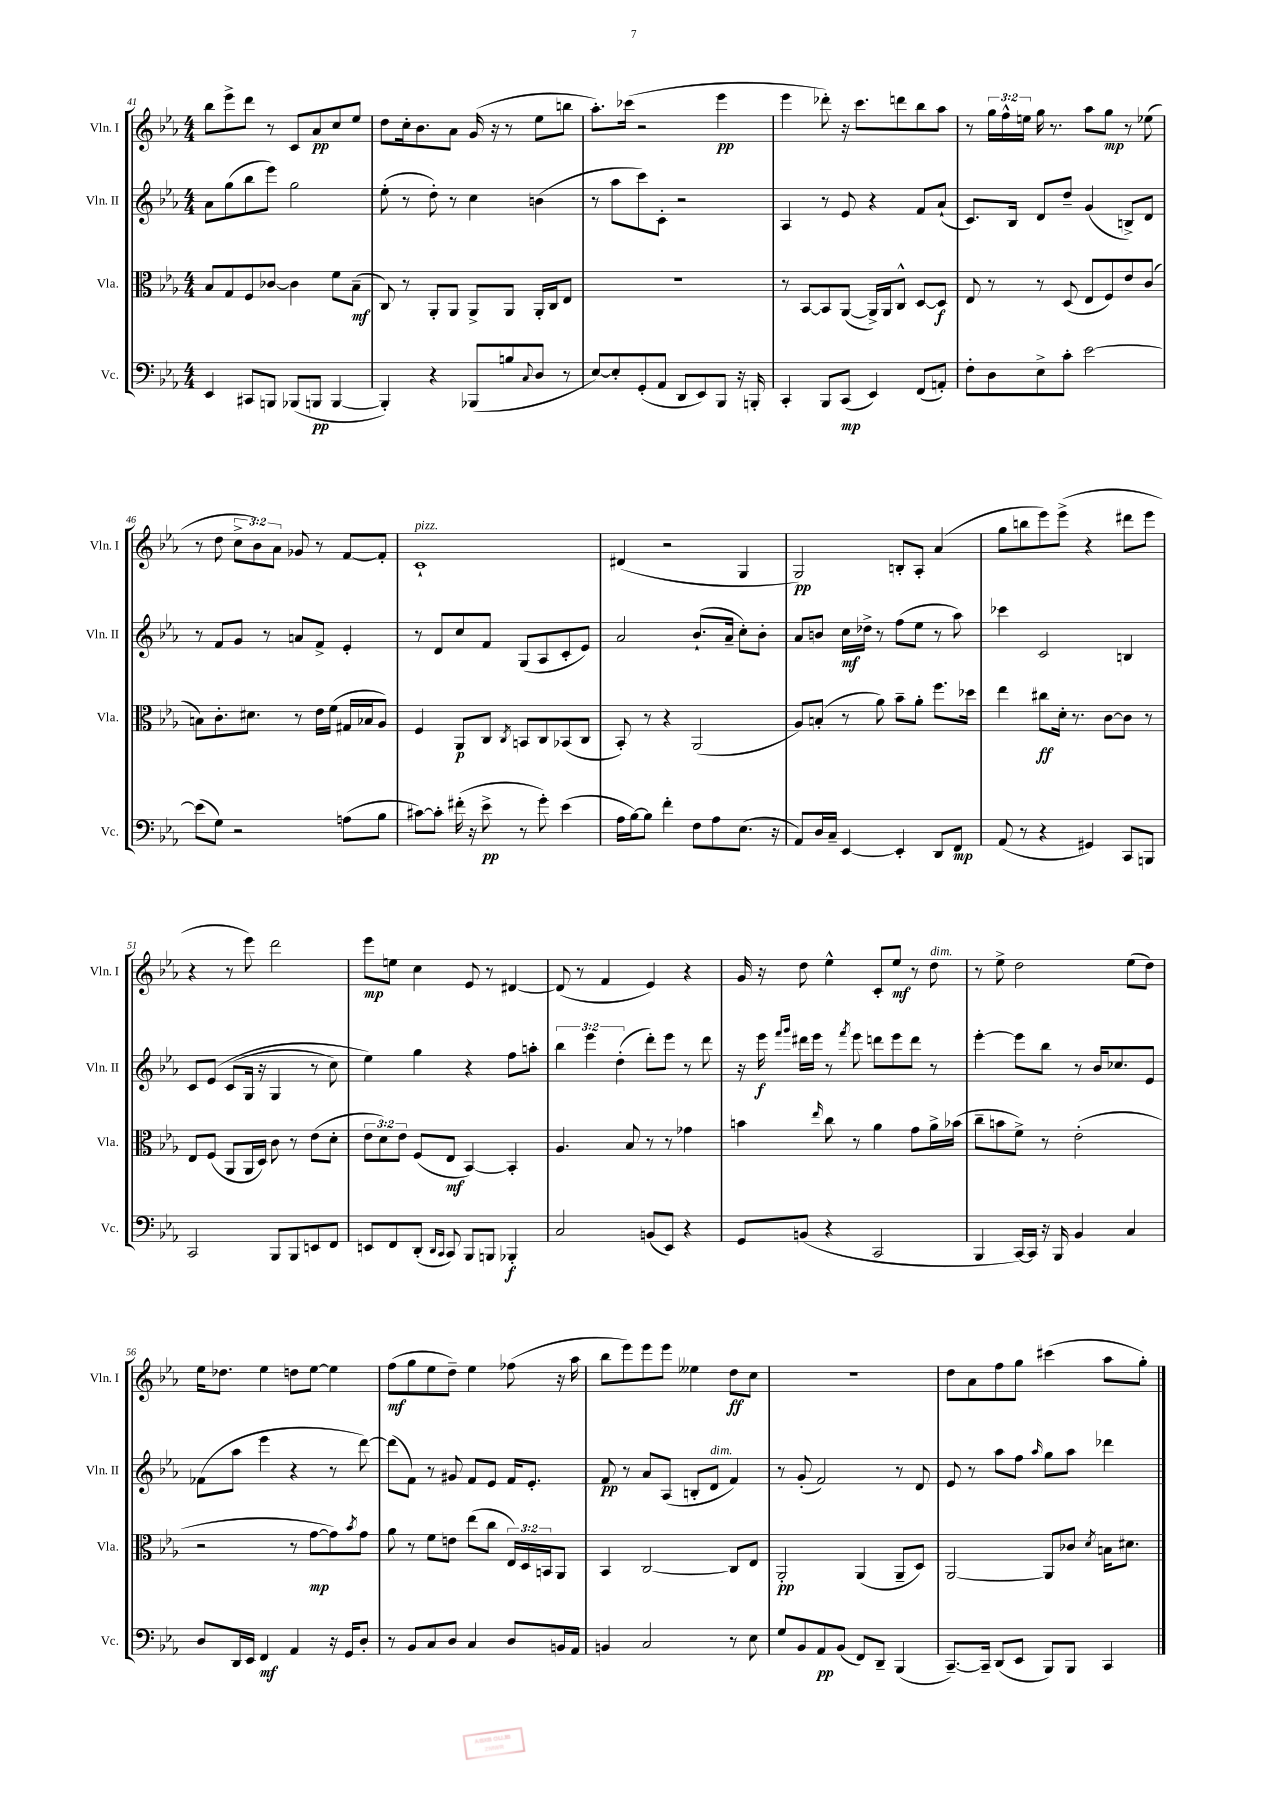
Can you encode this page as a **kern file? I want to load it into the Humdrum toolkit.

**kern	**dynam	**kern	**dynam	**kern	**dynam	**kern	**dynam
*part4	*part4	*part3	*part3	*part2	*part2	*part1	*part1
*staff4	*staff4	*staff3	*staff3	*staff2	*staff2	*staff1	*staff1
*I"Vc.	*	*I"Vla.	*	*I"Vln. II	*	*I"Vln. I	*
*I'Vc.	*	*I'Vla.	*	*I'Vln. II	*	*I'Vln. I	*
*clefF4	*	*clefC3	*	*clefG2	*	*clefG2	*
*k[b-e-a-]	*	*k[b-e-a-]	*	*k[b-e-a-]	*	*k[b-e-a-]	*
*M4/4	*	*M4/4	*	*M4/4	*	*M4/4	*
=41	=41	=41	=41	=41	=41	=41	=41
4EE-/	.	8B-/L	.	8a-\L	.	8bb-\L	.
.	.	8G/	.	(8gg\	.	8eee-^\	.
8CC#X/L	.	8F/	.	8bb-\	.	8ddd\J	.
8BBBn/J	.	[8c-X/J	.	8eee-\J)	.	8r	.
(8BBB-X/L	.	4c-\]	.	2gg\	.	8c/L	.
8BBBn/J	pp	.	.	.	.	8a-/	pp
[4BBB/	.	8f\L	.	.	.	8cc/	.
.	.	(8B-~\J	mf	.	.	8ee-/J	.
=42	=42	=42	=42	=42	=42	=42	=42
4BBB'/])	.	8C/)	.	(8ee-'\	.	8dd\L	.
.	.	8r	.	8r	.	16cc'\k	.
.	.	.	.	.	.	8.b-\	.
4r	.	8AA-'/L	.	8dd'\)	.	.	.
.	.	8AA-/J	.	8r	.	8a-\J	.
(8BBB-X/L	.	8AA-^/L	.	4cc\	.	(16g/	.
.	.	.	.	.	.	16r	.
8Bn/	.	8AA-/J	.	.	.	8r	.
8qqC/	.	.	.	.	.	.	.
8D/J	.	16AA-'/LL	.	(4bn\	.	8ee-\L	.
.	.	16C/J	.	.	.	.	.
8r	.	8E-/J	.	.	.	8bbn\J	.
=43	=43	=43	=43	=43	=43	=43	=43
[8E-/L)	.	1r	.	8r	.	8.aa-'\L)	.
8E-'/]	.	.	.	8aa-\L	.	.	.
.	.	.	.	.	.	(16ccc-X\Jk	.
(8GG'/	.	.	.	8ccc\)	.	2r	.
8AA-/J	.	.	.	8c'\J	.	.	.
8DD/L	.	.	.	2r	.	.	.
8EE-/)	.	.	.	.	.	.	.
8BBB-/J	.	.	.	.	.	4eee-\	pp
16r	.	.	.	.	.	.	.
16BBBn'/	.	.	.	.	.	.	.
=44	=44	=44	=44	=44	=44	=44	=44
4CC'/	.	8r	.	4A-/	.	4eee-\	.
.	.	[8BB-/L	.	.	.	.	.
8BBB-/L	.	8BB-/]	.	8r	.	8ddd-X'\)	.
(8CC/J	mp	([8AA-/J	.	8e-/	.	16r	.
.	.	.	.	.	.	8.ccc\L	.
4EE-/)	.	16AA-^/LL])	.	4r	.	.	.
.	.	16AA-/J	.	.	.	.	.
.	.	8C^^/J	.	.	.	8dddn\	.
(8FF/L	.	[8D/L	.	8f/L	.	8bb-\	.
8AAn'/J)	.	8D/J]	f	(8a-`/J	.	8aa-\J	.
=45	=45	=45	=45	=45	=45	=45	=45
8F'\L	.	8E-/	.	8.c/L)	.	8r	.
8D\	.	8r	.	.	.	24gg\LL	.
.	.	.	.	.	.	24ff^^\	.
.	.	.	.	16B-/Jk	.	.	.
.	.	.	.	.	.	24een\JJ	.
8E-^\	.	8r	.	8d/L	.	16gg\	.
.	.	.	.	.	.	8.r	.
8c'\J	.	(8D/	.	8dd~/J	.	.	.
[2e-\	.	8E-/L	.	(4g/	.	8aa-\L	.
.	.	8F/)	.	.	.	8gg\J	mp
.	.	8e-/	.	8Bn^/L)	.	8r	.
.	.	(8c/J	.	8d/J	.	(8ee-X\	.
!!LO:LB:g=z
=46	=46	=46	=46	=46	=46	=46	=46
(8e-\L]	.	8Bn\L)	.	8r	.	8r	.
8G\J)	.	8.c'\	.	8f/L	.	8dd\	.
2r	.	.	.	8g/J	.	12cc^\L	.
.	.	8.d#X\J	.	.	.	.	.
.	.	.	.	.	.	12b-\)	.
.	.	.	.	8r	.	.	.
.	.	.	.	.	.	12a-\J	.
.	.	8r	.	8an/L	.	8g-X/	.
.	.	16e-\LL	.	8f^/J	.	8r	.
.	.	(16f\JJ	.	.	.	.	.
(8An\L	.	16G#X/LL	.	4e-'/	.	[8f/L	.
.	.	16B-X/J	.	.	.	.	.
8B-\J	.	8A-/J)	.	.	.	8f'/J]	.
=47	=47	=47	=47	=47	=47	=47	=47
!	!	!	!	!	!	!LO:TX:a:i:t=pizz.	!
[8c#X\L)	.	4F/	.	8r	.	1c`	.
8c#'\J]	.	.	.	8d/L	.	.	.
(16f#X'\	.	8AA-/L	p	8cc/	.	.	.
16r	.	.	.	.	.	.	.
8e-^\	pp	8C/J	.	8f/J	.	.	.
.	.	8qC/	.	.	.	.	.
8r	.	8BBn/L	.	(8G/L	.	.	.
8g'\)	.	8C/	.	8A-/	.	.	.
(4e-\	.	(8BB-X/	.	8c'/	.	.	.
.	.	8C/J	.	8e-/J)	.	.	.
=48	=48	=48	=48	=48	=48	=48	=48
16A-\LL	.	8BB-'/)	.	2a-/	.	(4d#X/	.
[16B-\J)	.	.	.	.	.	.	.
8B-\J]	.	8r	.	.	.	.	.
4f'\	.	4r	.	.	.	2r	.
8F\L	.	(2AA-/	.	(8.b-`/L	.	.	.
8A-\	.	.	.	.	.	.	.
.	.	.	.	16a-~/Jk	.	.	.
(8.E-\J	.	.	.	8cc'\L)	.	4G/	.
.	.	.	.	8b-'\J	.	.	.
16r	.	.	.	.	.	.	.
=49	=49	=49	=49	=49	=49	=49	=49
8AA-/L)	.	8A-/L)	.	8a-/L	.	2G/)	pp
16D/L	.	(8Bn'/J	.	8bn/J	.	.	.
16C~/JJ	.	.	.	.	.	.	.
[4EE-/	.	8r	.	16cc\LL	mf	.	.
.	.	.	.	16dd-X^\JJ	.	.	.
.	.	8a-\)	.	8r	.	.	.
4EE-'/]	.	8b-~\L	.	(8ff\L	.	8Bn'/L	.
.	.	8a-'\J	.	8ee-\J	.	8A-'/J	.
8DD/L	.	8.ff\L	.	8r	.	(4a-/	.
8FF/J	mp	.	.	8aa-\)	.	.	.
.	.	16dd-X\Jk	.	.	.	.	.
=50	=50	=50	=50	=50	=50	=50	=50
(8AA-/	.	4ee-\	.	4ccc-X\	.	8gg\L	.
8r	.	.	.	.	.	8bbn\	.
4r	.	8cc#X\L	ff	2c/	.	8eee-\)	.
.	.	16d'\Jk	.	.	.	(8eee-^\J	.
.	.	8.r	.	.	.	.	.
4GG#X/)	.	.	.	.	.	4r	.
.	.	[8c\L	.	.	.	.	.
8CC/L	.	8c\J]	.	4Bn/	.	8ddd#X\L	.
8BBBn/J	.	8r	.	.	.	8eee-\J	.
!!LO:LB:g=z
=51	=51	=51	=51	=51	=51	=51	=51
2CC/	.	8E-/L	.	8c/L	.	4r	.
.	.	(8F/J	.	(8e-/J	.	.	.
.	.	8AA-/L	.	(8c/L	.	8r	.
.	.	16AA-/L	.	16G/Jk	.	8eee-\)	.
.	.	16D/JJ)	.	16r	.	.	.
8BBB-/L	.	8c\	.	4G/	.	2ddd\	.
8BBB-/	.	8r	.	.	.	.	.
8EEn/	.	(8e-\L	.	8r	.	.	.
8FF/J	.	8d'\J	.	8cc\)	.	.	.
=52	=52	=52	=52	=52	=52	=52	=52
8EEn/L	.	12e-\L	.	4ee-\)	.	8eee-\L	mp
.	.	12d\)	.	.	.	.	.
8FF/	.	.	.	.	.	8een\J	.
.	.	12e-\J	.	.	.	.	.
(8DD'/J	.	(8F/L	.	4gg\	.	4cc\	.
16qqDD/LL	.	.	.	.	.	.	.
16qqCC/JJ	.	.	.	.	.	.	.
8CC/)	.	8E-/J	mf	.	.	.	.
8BBB-/L	.	[4BB-/)	.	4r	.	8e-/	.
8BBBn/J	.	.	.	.	.	8r	.
4BBB-X'/	f	4BB-'/]	.	8ff\L	.	[4d#X/	.
.	.	.	.	8aan'\J	.	.	.
=53	=53	=53	=53	=53	=53	=53	=53
2C/	.	4.A-/	.	6bb-\	.	(8d#/]	.
.	.	.	.	.	.	8r	.
.	.	.	.	6eee-\	.	.	.
.	.	.	.	.	.	4f/	.
.	.	.	.	(6dd'\	.	.	.
.	.	8B-/	.	.	.	.	.
(8BBn/L	.	8r	.	8ddd'\L)	.	4e-/)	.
8EE-/J)	.	8r	.	8eee-\J	.	.	.
4r	.	4g-X\	.	8r	.	4r	.
.	.	.	.	8ddd\	.	.	.
=54	=54	=54	=54	=54	=54	=54	=54
8GG/L	.	4bn\	.	16r	.	16g/	.
.	.	.	.	16eee-\	f	16r	.
.	.	.	.	16qqfff/LL	.	.	.
.	.	.	.	16qqggg/JJ	.	.	.
(8BBn/J	.	.	.	16ddd#X\LL	.	8dd\	.
.	.	.	.	16eee-\JJ	.	.	.
.	.	16qqee-/	.	.	.	.	.
4r	.	8cc\	.	8r	.	4ee-^^\	.
.	.	.	.	8qfff/	.	.	.
.	.	8r	.	8eee-\	.	.	.
2CC/	.	4a-\	.	8dddn\L	.	8c'/L	.
.	.	.	.	8eee-\	.	8ee-/J	mf
.	.	8g\L	.	8ddd\J	.	8r	.
!	!	!	!	!	!	!LO:TX:a:i:t=dim.	!
.	.	16a-^\L	.	8r	.	8dd\	.
.	.	(16b-X\JJ	.	.	.	.	.
=55	=55	=55	=55	=55	=55	=55	=55
4BBB-/	.	8cc~\L	.	[4eee-'\	.	8r	.
.	.	8bn\	.	.	.	8ee-^\	.
[16CC/LL)	.	8f^\J)	.	8eee-\L]	.	2dd\	.
16CC/JJ]	.	.	.	.	.	.	.
16r	.	8r	.	8bb-\J	.	.	.
16BBB-/	.	.	.	.	.	.	.
4BB-/	.	(2e-'\	.	8r	.	.	.
.	.	.	.	16b-/KL	.	.	.
.	.	.	.	8.cc-X/	.	.	.
4C/	.	.	.	.	.	(8ee-\L	.
.	.	.	.	8e-/J	.	8dd\J)	.
!!LO:LB:g=z
=56	=56	=56	=56	=56	=56	=56	=56
8D/L	.	2r	.	(8f-X\L	.	16ee-\KL	.
.	.	.	.	.	.	8.dd-X\J	.
16DD/L	.	.	.	8aa-\J	.	.	.
16EE-/JJ	.	.	.	.	.	.	.
4FF/	mf	.	.	4eee-\	.	4ee-\	.
4AA-/	.	8r	.	4r	.	8ddn\L	.
.	.	[8g\L	mp	.	.	[8ee-\J	.
16r	.	8g\])	.	8r	.	4ee-\]	.
16GG/KL	.	.	.	.	.	.	.
.	.	8qb-/	.	.	.	.	.
8D'/J	.	8g\J	.	[8ddd\)	.	.	.
=57	=57	=57	=57	=57	=57	=57	=57
8r	.	8a-\	.	(8ddd\L]	.	(8ff\L	mf
8BB-/L	.	8r	.	8f\J)	.	8gg\	.
8C/	.	8f\L	.	8r	.	8ee-\	.
8D/J	.	8en\J	.	8g#X/	.	8dd~\J)	.
4C/	.	(8ee-\L	.	8f/L	.	4ee-\	.
.	.	8cc\J	.	8e-/J	.	.	.
8D/L	.	24E-/LL)	.	16f/KL	.	(8ff-X\	.
.	.	24D/	.	.	.	.	.
.	.	.	.	8.e-'/J	.	.	.
.	.	24BBn/J	.	.	.	.	.
16BBn/L	.	8AA-/J	.	.	.	16r	.
16AA-/JJ	.	.	.	.	.	16aa-\	.
=58	=58	=58	=58	=58	=58	=58	=58
4BBn/	.	4BB-/	.	8f/	pp	8bb-\L	.
.	.	.	.	8r	.	8eee-\)	.
2C/	.	[2C/	.	8a-/L	.	8eee-\	.
.	.	.	.	(8A-/J	.	8eee-\J	.
.	.	.	.	8Bn'/L	.	4ee--X\	.
!	!	!	!	!LO:TX:a:i:t=dim.	!	!	!
.	.	.	.	8d/J	.	.	.
8r	.	8C/L]	.	4f/)	.	8dd\L	ff
8E-\	.	8E-/J	.	.	.	8cc\J	.
=59	=59	=59	=59	=59	=59	=59	=59
8G/L	.	2AA-'/	pp	8r	.	1r	.
8BB-/	.	.	.	(8g'/	.	.	.
8AA-/	pp	.	.	2f/)	.	.	.
(8BB-/J	.	.	.	.	.	.	.
8FF/L)	.	(4AA-/	.	.	.	.	.
8DD~/J	.	.	.	.	.	.	.
(4BBB-/	.	8AA-~/L	.	8r	.	.	.
.	.	8D/J)	.	8d/	.	.	.
=60	=60	=60	=60	=60	=60	=60	=60
[8.CC~/L)	.	[2AA-/	.	8e-/	.	8dd\L	.
.	.	.	.	8r	.	8a-\	.
16CC~/Jk]	.	.	.	.	.	.	.
(8DD/L	.	.	.	8aa-\L	.	8ff\	.
8EE-/J	.	.	.	8ff\J	.	8gg\J	.
.	.	.	.	16qqaa-/	.	.	.
8BBB-/L)	.	8AA-/L]	.	8gg\L	.	(4ccc#X\	.
8BBB-/J	.	8c-X/J	.	8aa-\J	.	.	.
.	.	8qd/	.	.	.	.	.
4CC/	.	16Bn\KL	.	4ddd-X\	.	8aa-\L	.
.	.	8.d#X\J	.	.	.	.	.
.	.	.	.	.	.	8gg'\J)	.
==	==	==	==	==	==	==	==
*-	*-	*-	*-	*-	*-	*-	*-
